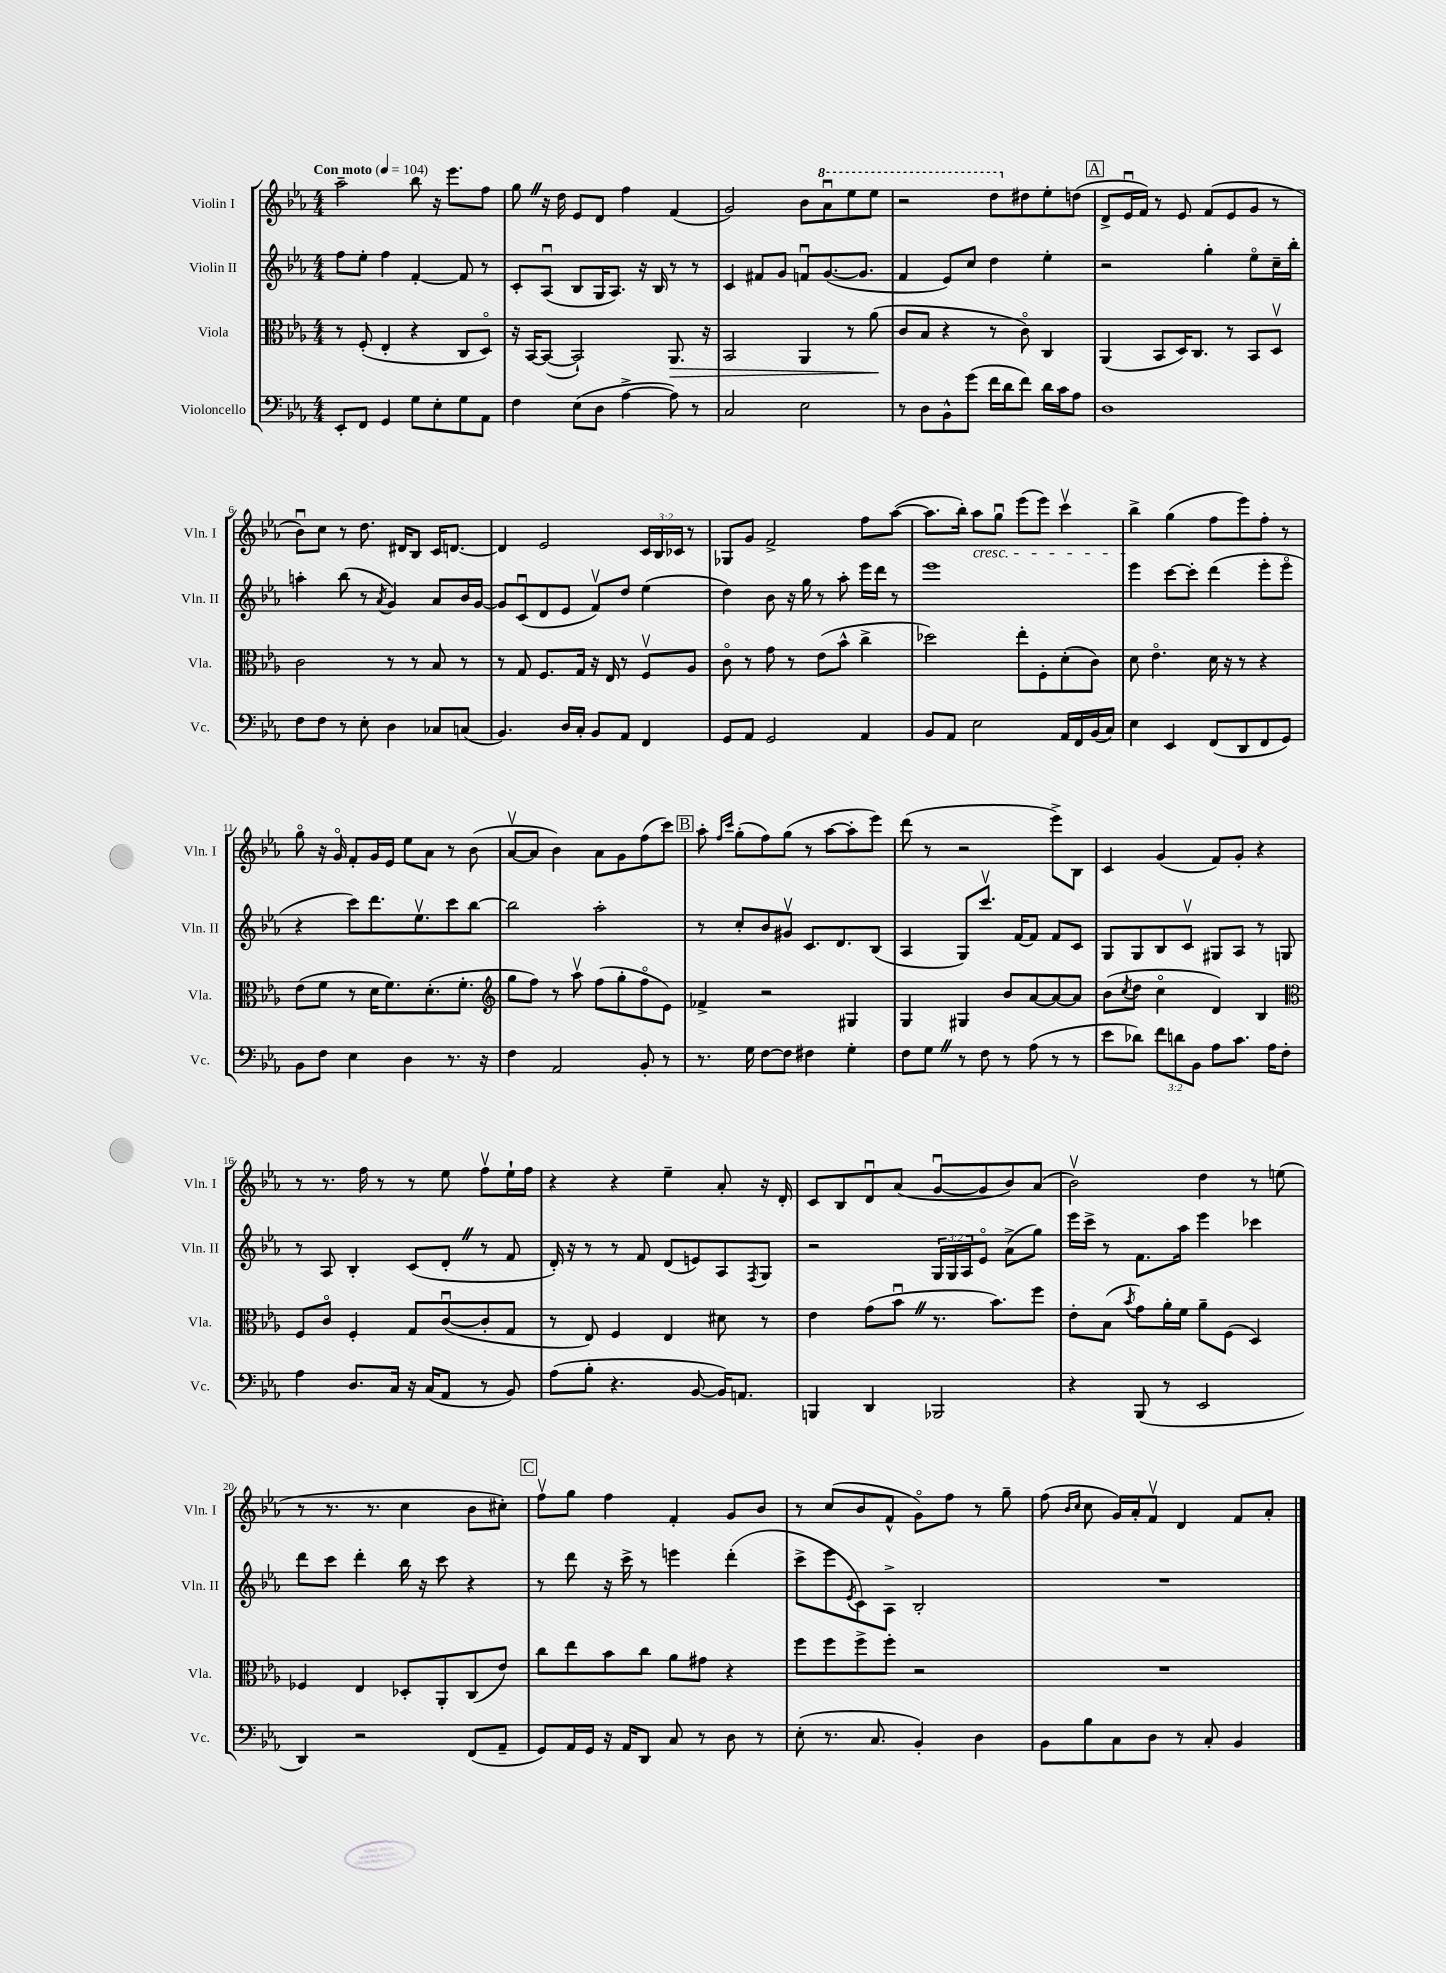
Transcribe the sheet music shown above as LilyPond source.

<<
\new StaffGroup <<
\new Staff = "s0" \with { instrumentName = "Violin I" shortInstrumentName = "Vln. I" } {
    \clef treble \key ees \major \numericTimeSignature \time 4/4 \override Staff.TupletNumber.text = #tuplet-number::calc-fraction-text \tempo "Con moto" 4 = 104
    aes''2-- bes''8 r16 ees'''8. f''8 |
    g''8 \once \override BreathingSign.text = \markup { \musicglyph "scripts.caesura.straight" } \breathe r16 d''16 ees'8 d'8 f''4 f'4( |
    g'2) bes'8 \ottava #1 aes''8\downbow ees'''8 ees'''8 |
    r2 d'''8 \ottava #0 dis''8 ees''8-. d''8( |
    \mark \markup { \box "A" } d'8-> ees'16\downbow f'16) r8 ees'8 f'8( ees'8 g'8 r8 |
    bes'8\downbow) c''8 r8 d''8. dis'16 bes8 c'16 d'8.~ |
    d'4 ees'2 \tuplet 3/2 { c'16 bes16 ces'16 } r8 |
    ges8 g'8 f'2-> f''8 aes''8~( |
    aes''8. bes''16-.) aes''8\cresc g''8\downbow ees'''8( ees'''8) c'''4\upbow |
    bes''4->\! g''4( f''8 ees'''8) f''8-. r8 |
    g''8\flageolet r16 g'16\flageolet f'8-. g'16 ees'16 ees''8 aes'8 r8 bes'8( |
    aes'8~\upbow aes'8 bes'4) aes'8 g'8 f''8( c'''8) |
    \mark \markup { \box "B" } aes''8-. \grace { f''16 c'''16 } g''8-.( f''8) g''8( r8 aes''8~ aes''8-. ees'''8) |
    d'''8( r8 r2 ees'''8->) bes8 |
    c'4 g'4( f'8) g'8-. r4 |
    r8 r8. f''16 r8 r8 ees''8 f''8\upbow ees''16-! f''16 |
    r4 r4 ees''4-- aes'8-. r16 d'16-. |
    c'8 bes8 d'8\downbow aes'8( g'8~\downbow g'8 bes'8) aes'8( |
    bes'2\upbow) d''4 r8 e''8( |
    r8 r8. r8. c''4 bes'8 cis''8-.) |
    \mark \markup { \box "C" } f''8\upbow g''8 f''4 f'4-. g'8 bes'8 |
    r8 c''8( bes'8 f'8-^ g'8\flageolet) f''8 r8 g''8-- |
    f''8( \grace { bes'16 c''16 } c''8 g'16) aes'16-. f'8\upbow d'4 f'8 aes'8-. \bar "|." |
}
\new Staff = "s1" \with { instrumentName = "Violin II" shortInstrumentName = "Vln. II" } {
    \clef treble \key ees \major \numericTimeSignature \time 4/4 \override Staff.TupletNumber.text = #tuplet-number::calc-fraction-text
    f''8 ees''8-. f''4 f'4~-. f'8 r8 |
    c'8-. aes8\downbow( bes8 g16 aes8.) r16 bes16 r8 r8 |
    c'4 fis'8 g'8 f'8\downbow g'8.~( g'8. |
    f'4 ees'8) c''8 d''4 ees''4-. |
    \mark \markup { \box "A" } r2 g''4-. ees''8\flageolet c''16-- bes''16-. |
    a''4-. bes''8( r8 \acciaccatura { aes'8 } g'4) aes'8 bes'16 g'16~ |
    g'8 c'8\downbow( d'8 ees'8 f'8\upbow) d''8 ees''4( |
    d''4) bes'8 r16 g''16 r8 aes''8-. ees'''16 d'''16 r8 |
    ees'''1 |
    ees'''4 c'''8~ c'''8-. d'''4( ees'''8-. ees'''8\flageolet |
    r4 c'''8) d'''8. ees''8.\upbow c'''8 bes''8~ |
    bes''2 aes''2-. |
    \mark \markup { \box "B" } r8 c''8-. bes'8 gis'8\upbow c'8. d'8. bes8( |
    aes4 g8) c'''8.\upbow f'16~ f'8 f'8 c'8 |
    g8 g8 bes8 c'8\upbow gis8 aes8 r8 g8 |
    r8 aes8 bes4-. c'8( d'8-. \once \override BreathingSign.text = \markup { \musicglyph "scripts.caesura.straight" } \breathe r8 f'8 |
    d'16-.) r16 r8 r8 f'8 d'8( e'8) aes8 \acciaccatura { f8 } g8 |
    r2 \tuplet 3/2 { g16 g16 aes16 } ees'8\flageolet aes'8->( g''8) |
    ees'''16 c'''16-> r8 f'8. aes''16 ees'''4 ces'''4 |
    d'''8 c'''8 d'''4-. bes''16 r16 c'''8 r4 |
    \mark \markup { \box "C" } r8 d'''8 r16 c'''16-> r8 e'''4 d'''4-.( |
    c'''8-> ees'''8 \acciaccatura { ees'8 } c'8) aes8-> bes2-. |
    R1 \bar "|." |
}
\new Staff = "s2" \with { instrumentName = "Viola" shortInstrumentName = "Vla." } {
    \clef alto \key ees \major \numericTimeSignature \time 4/4
    r8 f8-.( ees4-. r4 c8 d8\flageolet) |
    r16 bes,16~ bes,8~( bes,2-!) aes,8.\> r16 |
    bes,2 aes,4 r8 aes'8\!( |
    c'8 bes8 r4 r8 c'8\flageolet) c4 |
    \mark \markup { \box "A" } aes,4( bes,8 d16) c8. r8 bes,8 d8\upbow |
    c'2 r8 r8 bes8 r8 |
    r8 g8 f8. g16 r16 ees16 r8 f8\upbow aes8 |
    c'8\flageolet r8 g'8 r8 ees'8( bes'8-^ c''4-> |
    des''2) ees''8-. f8-. d'8-.( c'8) |
    d'8 ees'4.\flageolet d'16 r16 r8 r4 |
    ees'8( f'8 r8 d'16 f'8.) d'8.-.( f'8.-. |
    \clef treble g''8 f''8) r8 aes''8\upbow f''8( g''8-. f''8\flageolet ees'8) |
    \mark \markup { \box "B" } fes'4-> r2 gis4 |
    g4 gis4 bes'8 aes'8~ aes'8~ aes'8 |
    bes'8( \acciaccatura { c''8 } d''8 c''4\flageolet d'4) bes4 |
    \clef alto f8 c'8\flageolet f4-. g8 c'8~\downbow( c'8-. g8 |
    r8 ees8) f4 ees4 dis'8 r8 |
    ees'4 g'8( bes'8\downbow \once \override BreathingSign.text = \markup { \musicglyph "scripts.caesura.straight" } \breathe r8. bes'8.) f''8 |
    ees'8-. bes8( \acciaccatura { bes'8 } g'8) aes'16-. f'16 aes'8-- f8( d4) |
    fes4 ees4 des8-. aes,8-. c8( ees'8) |
    \mark \markup { \box "C" } c''8 ees''8 bes'8 c''8 aes'8 gis'8 r4 |
    f''8 f''8 f''8-> f''8-. r2 |
    R1 \bar "|." |
}
\new Staff = "s3" \with { instrumentName = "Violoncello" shortInstrumentName = "Vc." } {
    \clef bass \key ees \major \numericTimeSignature \time 4/4 \override Staff.TupletNumber.text = #tuplet-number::calc-fraction-text
    ees,8-. f,8 g,4 g8 ees8-. g8 aes,8 |
    f4 ees8( d8 aes4~-> aes8) r8 |
    c2 ees2 |
    r8 d8 bes,8-^ g'8( f'16 d'16 f'8) d'16 c'16 aes8 |
    \mark \markup { \box "A" } d1 |
    f8 f8 r8 ees8-. d4 ces8 c8( |
    bes,4.) d16 c16-. bes,8 aes,8 f,4 |
    g,8 aes,8 g,2 aes,4 |
    bes,8 aes,8 ees2 aes,16 f,16 bes,16( c16) |
    ees4 ees,4 f,8( d,8 f,8 g,8) |
    bes,8 f8 ees4 d4 r8. r16 |
    f4 aes,2 bes,8-. r8 |
    \mark \markup { \box "B" } r8. g16 f8~ f8 fis4 g4-. |
    f8 g8 \once \override BreathingSign.text = \markup { \musicglyph "scripts.caesura.straight" } \breathe r8 f8 r8 aes8( r8 r8 |
    ees'8 des'8) \tuplet 3/2 { f'8 d'8 bes,8 } aes8 c'8. aes16 f8-. |
    aes4 d8. c16 r16 c16( aes,8 r8 bes,8) |
    aes8( bes8-. r4. bes,8~ bes,16) a,8. |
    b,,4 d,4 bes,,2 |
    r4 bes,,8( r8 ees,2 |
    d,4) r2 f,8( aes,8-- |
    \mark \markup { \box "C" } g,8) aes,16 g,16 r16 aes,16 d,8 c8 r8 d8 r8 |
    ees8-.( r8. c8. bes,4-.) d4 |
    bes,8 bes8 c8 d8 r8 c8-. bes,4 \bar "|." |
}
>>
>>
